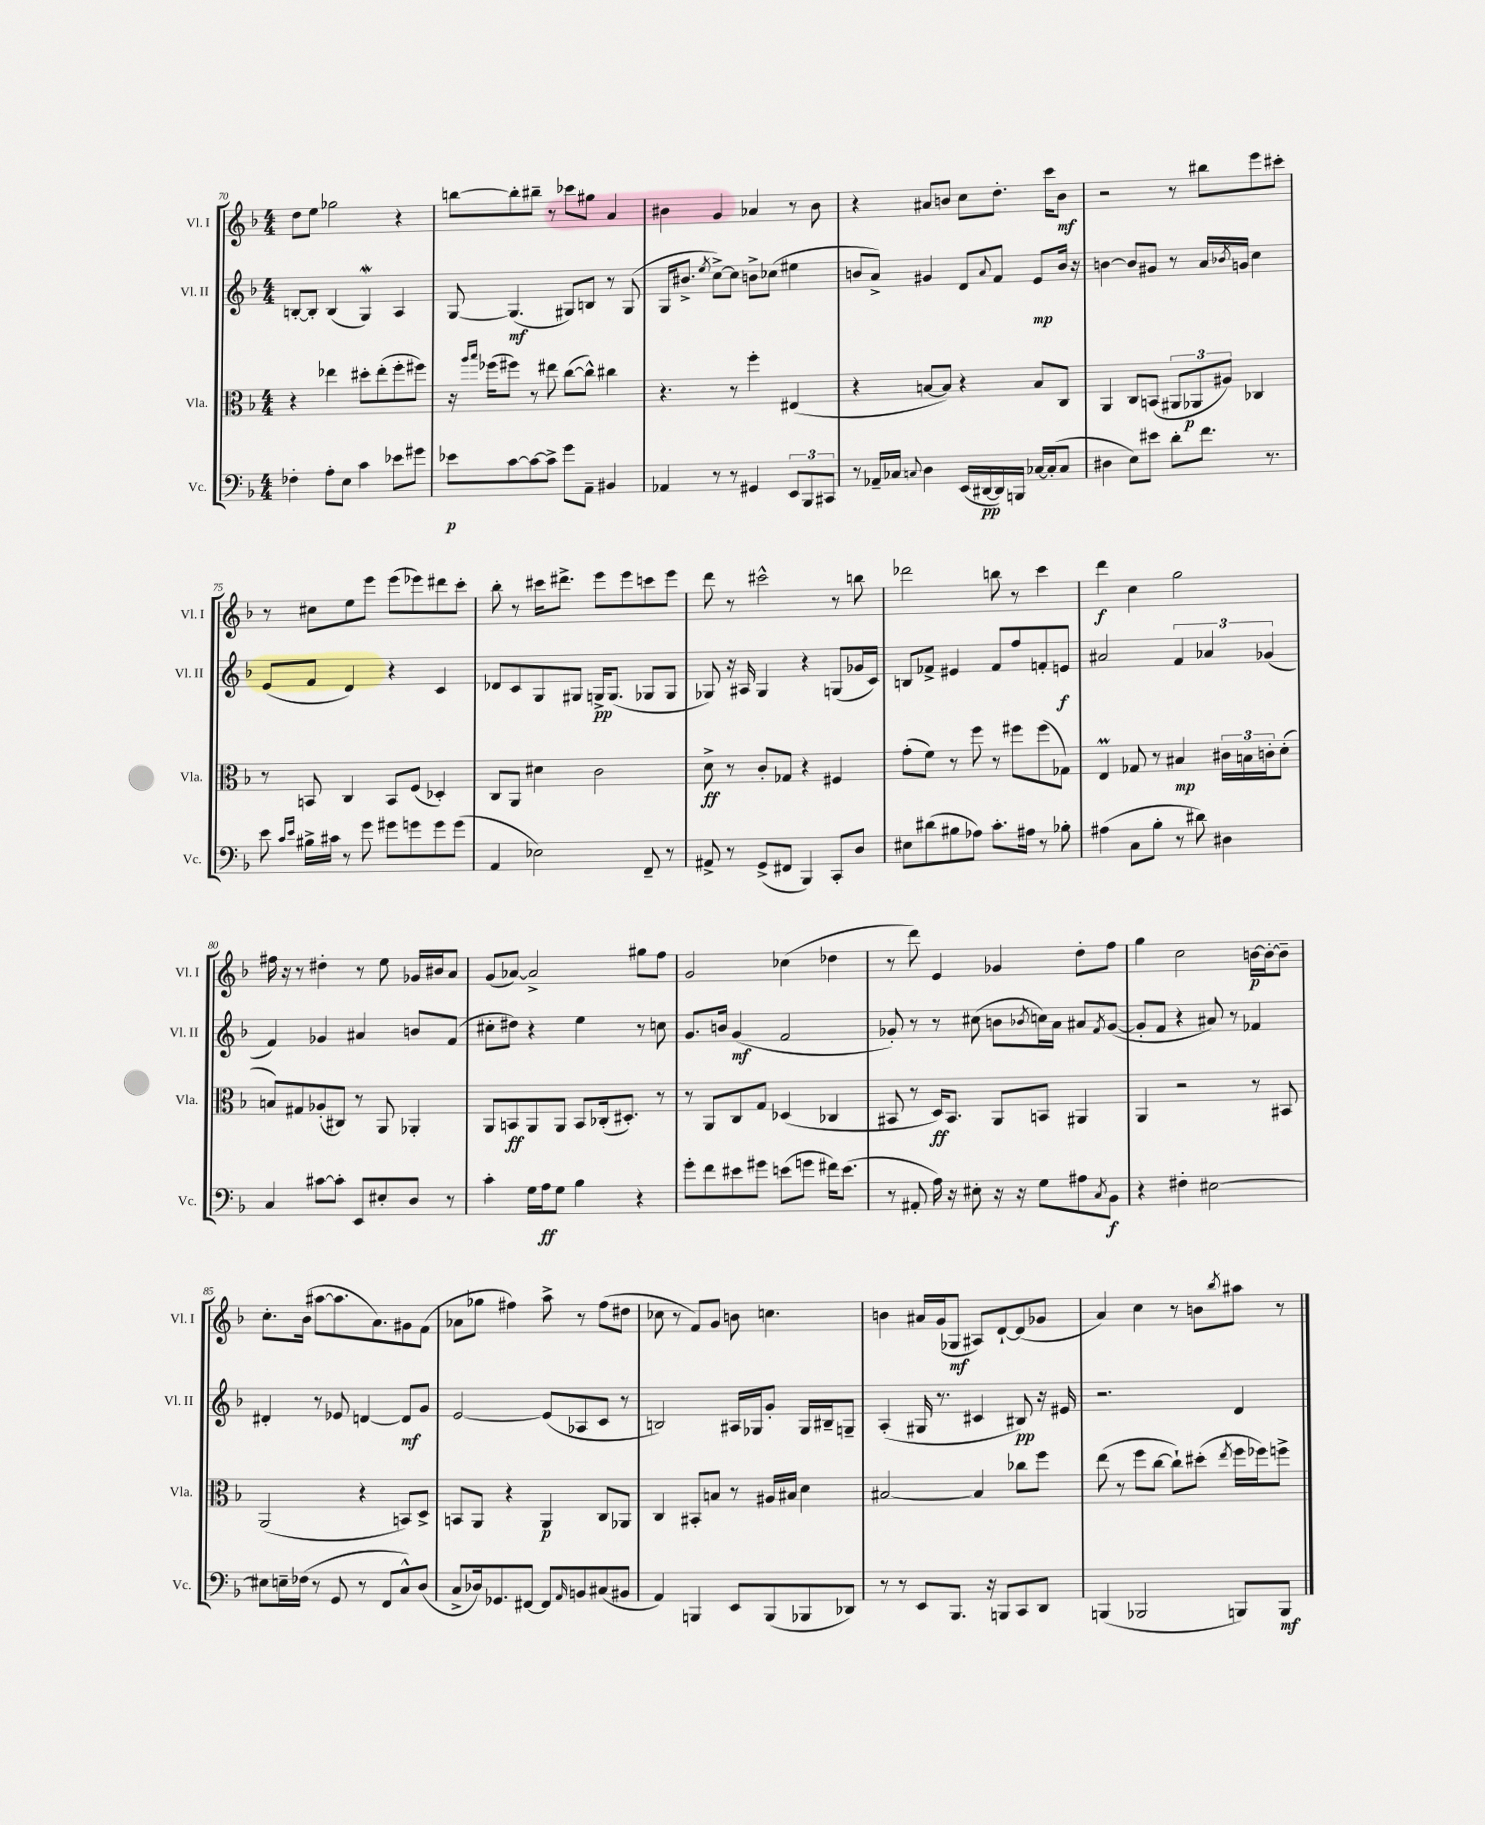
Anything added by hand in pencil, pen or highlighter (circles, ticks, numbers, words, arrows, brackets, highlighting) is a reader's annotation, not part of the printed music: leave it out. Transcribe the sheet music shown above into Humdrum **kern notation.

**kern	**kern	**kern	**kern
*staff4	*staff3	*staff2	*staff1
*clefF4	*clefC3	*clefG2	*clefG2
*k[b-]	*k[b-]	*k[b-]	*k[b-]
*M4/4	*M4/4	*M4/4	*M4/4
4F-'	4r	[8B'	8dd
.	.	8B']	8ee
8A'	4ee-	(4B	2gg-
8E	.	.	.
4c	8dd#'	4G)	.
.	(8ee-'	.	.
8e-	8ff'	4A	4r
8g#	8ff#)	.	.
=	=	=	=
8e-	16r	[8G	[8bb
.	16qqaa	.	.
.	16qqbb-	.	.
.	(16ff-	.	.
[8c	8ff#)	(4.G]	8bb']
8c_	8r	.	8bb#~
8c^]	8ee#	.	8r
8g	([8cc	8G#)	8ccc-
8AA~	8cc^^])	8B	8gg#
4BB#	4cc#	8r	4a
.	.	(8G#	.
=	=	=	=
4AA-	4.r	16G	4b#
.	.	8.b#^	.
.	.	8qee	.
8r	.	[8cc^)	4g
8r	8r	8cc]	.
4GG#	4ff'	8b^	4a-
.	.	(8cc-	.
12EE	(4E#	4ee#	8r
12BBB-	.	.	.
.	.	.	8b#
12CC#	.	.	.
=	=	=	=
8r	4r	8b	4r
16AA-~	.	8a^)	.
16C-	.	.	.
8qqC	.	.	.
4D	[8B	4g#	8a#
.	8B])	.	8b
(16EE	4r	8d	8cc
[16DD#	.	.	.
.	.	8qqa	.
16DD#])	.	8f	8.dd'
16BBB	.	.	.
[16C-	8B	8e	.
(16C-']	.	.	16ccc
8C-	8C	16b	8b
.	.	16r	.
=	=	=	=
4D#	4AA	[4b	2r
8E)	8C	8b]	.
8e#	(8BB	8g#	.
8d'	12AA#	8r	8r
.	12AA-	.	.
8.f	.	16a	8bb#
.	12A#)	.	.
.	.	8qb-	.
.	.	16g	.
.	4C-	4cc	8eee
8.r	.	.	.
.	.	.	8ccc#'
=	=	=	=
8e	8r	(8e	8r
16qqc	.	.	.
16qqe	.	.	.
16B#^	8BB	8f	8cc#
16c#	.	.	.
8r	4C	4d)	8ee
8g	.	.	8eee
8g#	8BB	4r	(8eee
8g	(8F	.	8eee-)
8g	4D-')	4c	8ddd#
(8g	.	.	8ccc'
=	=	=	=
4AA	8C	8d-	8bb-'
.	8AA	8c	8r
2E-)	4d#	8G	16ccc#
.	.	.	8.ddd#^
.	.	8G#	.
.	2c	16G^	8eee
.	.	(8.G	.
.	.	.	8eee
8FF~	.	8G-	8ccc
8r	.	8G-	8eee
=	=	=	=
8AA#^	8d^	8G-)	8ddd
8r	8r	16r	8r
.	.	16A#	.
(8GG^	8c'	4G-	2ccc#^^
8FF#	8G-	.	.
4BBB-)	4r	4r	.
8CC'	4F#	(8G	8r
8D	.	16g-	8bb
.	.	16c)	.
=	=	=	=
8E#	(8g'	8B	2ddd-
(8d#	8f)	8f-^	.
8B#	8r	4e#	.
8A-)	8ff	.	.
8.c'	8r	8f-	8bb
.	8ff#	8ff	8r
16A#	.	.	.
8r	(8ff#	8f'	4ccc
8B-'	8G-)	8e	.
=	=	=	=
(4A#	4E	2a#	4ddd
8C	8G-	.	4cc
8B-'	8r	.	.
8r	4B#	6f	2gg
8d#)	.	.	.
.	.	6a-	.
4D#	24c#	.	.
.	24B	.	.
.	24c'	(6g-	.
.	(8d'	.	.
=	=	=	=
4C	8B)	4f)	16ff#
.	.	.	16r
.	8G#	.	8r
[8c#	(8A-'	4g-	4dd#'
8c#']	8C#)	.	.
8EE	8r	4a#	8r
8E#'	8AA	.	8ee
8D	4AA-'	8b	16g-
.	.	.	16b#
8r	.	(8f	8a
=	=	=	=
4c'	8AA	8cc#'	(8g
.	8BB	8dd#)	[8a-)
16G	8AA	4r	2a-^]
16A	.	.	.
8G	8AA	.	.
4B-	8BB	4ee	.
.	(16C-'	.	.
.	8.D#')	.	.
4r	.	8r	8gg#
.	8r	8cc	8ff
=	=	=	=
8g'	8r	8.g	2g
8f	8AA	.	.
.	.	16b	.
8e#	8C	(4g	.
8g#	8G	.	.
(8e	(4D-	2f	(4cc-
8g	.	.	.
16f#)	4C-	.	4dd-
(8.e	.	.	.
=	=	=	=
8r	8BB#	8g-')	8r
8AA#'	8r	8r	8ddd)
16A)	16D)	8r	4e
16r	8.BB#	.	.
8E#'	.	(8cc#	.
16r	8AA	8b	4g-
16r	.	.	.
.	.	8qb-	.
8G	8BB	16cc)	.
.	.	16a	.
8A#	4AA#	8a#	8dd'
8qC	.	8qf	.
8BB-	.	([8g-	8ff
=	=	=	=
4r	4AA	8g-']	4gg
.	.	8f	.
4F#'	2r	4r	2cc
[2E#	.	8a#)	.
.	.	8r	.
.	8r	4f-	[16b
.	.	.	16b'_
.	8BB#	.	8b~]
=	=	=	=
8E#]	(2AA	4d#'	8.cc'
16E~	.	.	.
(16F-	.	.	(16b-
8r	.	8r	[8aa#
8GG	.	8e-	8.aa#]
8r	4r	[4d	.
.	.	.	8.a)
8FF	.	.	.
8C^^)	8BB)	8d]	8g#
(8D	8D^	8g	(8f
=	=	=	=
8C^	8BB	[2e	8a-
16D-)	8AA	.	8gg-
8.GG-	.	.	.
.	4r	.	4ff#)
[8FF#	.	.	.
8FF#]	4AA	(8e]	8aa^
16qqAA	.	.	.
8BB	.	8A-	8r
(8C#	8C	8c	(8ff#
8BB#	8AA-	8r	8dd#
=	=	=	=
4AA)	4C	2B)	8cc-
.	.	.	8r
4BBB	8BB#'	.	8f)
.	8B	.	8g
8EE	8r	16A#	8b
.	.	16G-	.
(8BBB	16A#	8g'	4.cc
.	16B#	.	.
8BBB-	4d	16G-	.
.	.	16B#~	.
8DD-)	.	8G~	.
=	=	=	=
8r	[2B#	(4A'	4b
8r	.	.	.
8EE	.	16G#	16a#
.	.	8.r	(16g
8.BBB-	.	.	8G-
.	4B#]	4c#	8A#)
16r	.	.	.
8BBB	.	.	[8d`
8CC	8cc-	8B#)	(8d]
8DD	8ff	16r	8g-
.	.	16e#	.
=	=	=	=
(4BBB	(8ee	2.r	4a)
.	8r	.	.
2BBB-	8ff	.	4cc
.	[8cc	.	.
.	8cc`])	.	8r
.	(8dd#'	.	8b
.	8qee	.	8qbb-
8BBB)	16ff	4d	8aa#
.	16ff-)	.	.
8BBB	8ff^	.	8r
==	==	==	==
*-	*-	*-	*-
